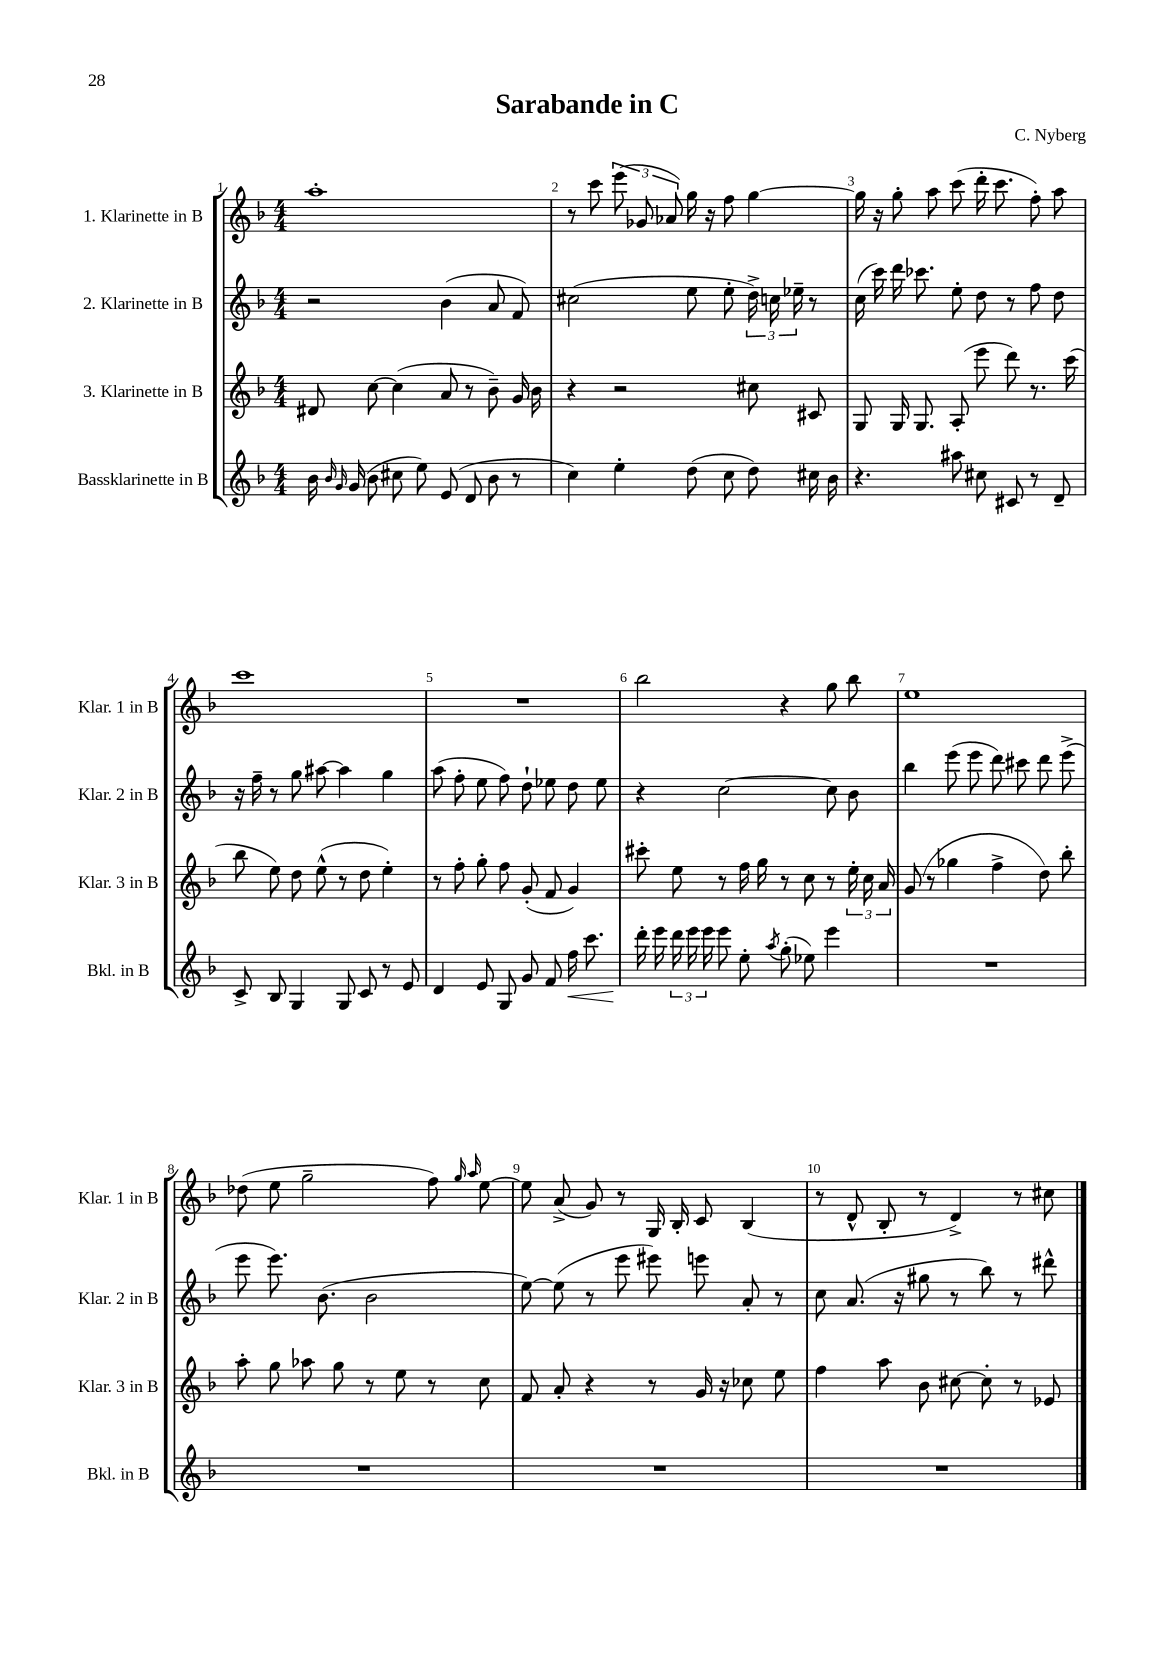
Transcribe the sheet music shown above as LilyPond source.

\header { title = "Sarabande in C" composer = "C. Nyberg" }
<<
\new StaffGroup <<
\new Staff = "s0" \with { instrumentName = "1. Klarinette in B" shortInstrumentName = "Klar. 1 in B" } {
    \clef treble \key f \major \numericTimeSignature \time 4/4
    \autoBeamOff a''1-. |
    r8 c'''8 \tuplet 3/2 { e'''8( ges'8 aes'8) } g''16 r16 f''8 g''4~ |
    g''16 r16 g''8-. a''8 c'''8( d'''16-. c'''8. f''8-.) a''8 |
    c'''1 |
    R1 |
    bes''2 r4 g''8 bes''8 |
    e''1 |
    des''8( e''8 g''2-- f''8) \grace { g''16 a''16 } e''8~ |
    e''8 a'8->( g'8) r8 g16 bes16-. c'8 bes4( |
    r8 d'8-^ bes8-. r8 d'4->) r8 cis''8 \bar "|." |
}
\new Staff = "s1" \with { instrumentName = "2. Klarinette in B" shortInstrumentName = "Klar. 2 in B" } {
    \clef treble \key f \major \numericTimeSignature \time 4/4
    \autoBeamOff r2 bes'4( a'8 f'8) |
    cis''2( e''8 e''8-. \tuplet 3/2 { d''16->) c''16 ees''16-- } r8 |
    c''16( c'''16) d'''16 ces'''8. e''8-. d''8 r8 f''8 d''8 |
    r16 f''16-- r8 g''8 ais''8~ ais''4 g''4 |
    a''8( f''8-. e''8 f''8) d''8-! ees''8 d''8 ees''8 |
    r4 c''2~ c''8 bes'8 |
    bes''4 e'''8( e'''8 d'''8) cis'''8 d'''8 e'''8->( |
    e'''8 e'''8.) bes'8.( bes'2 |
    e''8~) e''8( r8 e'''8 eis'''8) e'''8 a'8-. r8 |
    c''8 a'8.( r16 gis''8 r8 bes''8) r8 dis'''8-^ \bar "|." |
}
\new Staff = "s2" \with { instrumentName = "3. Klarinette in B" shortInstrumentName = "Klar. 3 in B" } {
    \clef treble \key f \major \numericTimeSignature \time 4/4
    \autoBeamOff dis'8 c''8~ c''4( a'8 r8 bes'8--) g'16 bes'16 |
    r4 r2 cis''8 cis'8 |
    g8 g16 g8. a8-.( e'''8 d'''8) r8. c'''16( |
    bes''8 e''8) d''8 e''8-^( r8 d''8 e''4-.) |
    r8 f''8-. g''8-. f''8 g'8-.( f'8 g'4) |
    cis'''8-. e''8 r8 f''16 g''16 r8 c''8 r8 \tuplet 3/2 { e''16-. c''16 a'16 } |
    g'8( r8 ges''4 f''4-> d''8) bes''8-. |
    a''8-. g''8 aes''8 g''8 r8 e''8 r8 c''8 |
    f'8 a'8-. r4 r8 g'16 r16 ces''8 e''8 |
    f''4 a''8 bes'8 cis''8~ cis''8-. r8 ees'8 \bar "|." |
}
\new Staff = "s3" \with { instrumentName = "Bassklarinette in B" shortInstrumentName = "Bkl. in B" } {
    \clef treble \key f \major \numericTimeSignature \time 4/4
    \autoBeamOff bes'16 \grace { bes'16 g'16 } g'16( bes'8 cis''8 e''8) e'8( d'8 bes'8 r8 |
    c''4) e''4-. d''8( c''8 d''8) cis''16 bes'16 |
    r4. ais''8 cis''8 cis'8 r8 d'8-- |
    c'8-> bes8 g4 g8 c'8 r8 e'8 |
    d'4 e'8 g8 g'8 f'8 f''16\< c'''8. |
    d'''16-.\! e'''16 \tuplet 3/2 { d'''16 e'''16 e'''16 } e'''8 e''8-. \acciaccatura { a''8 } g''8-.( ees''8) e'''4 |
    R1 |
    R1 |
    R1 |
    R1 \bar "|." |
}
>>
>>
\layout { \context { \Score \override BarNumber.break-visibility = ##(#f #t #t) barNumberVisibility = #all-bar-numbers-visible } }
